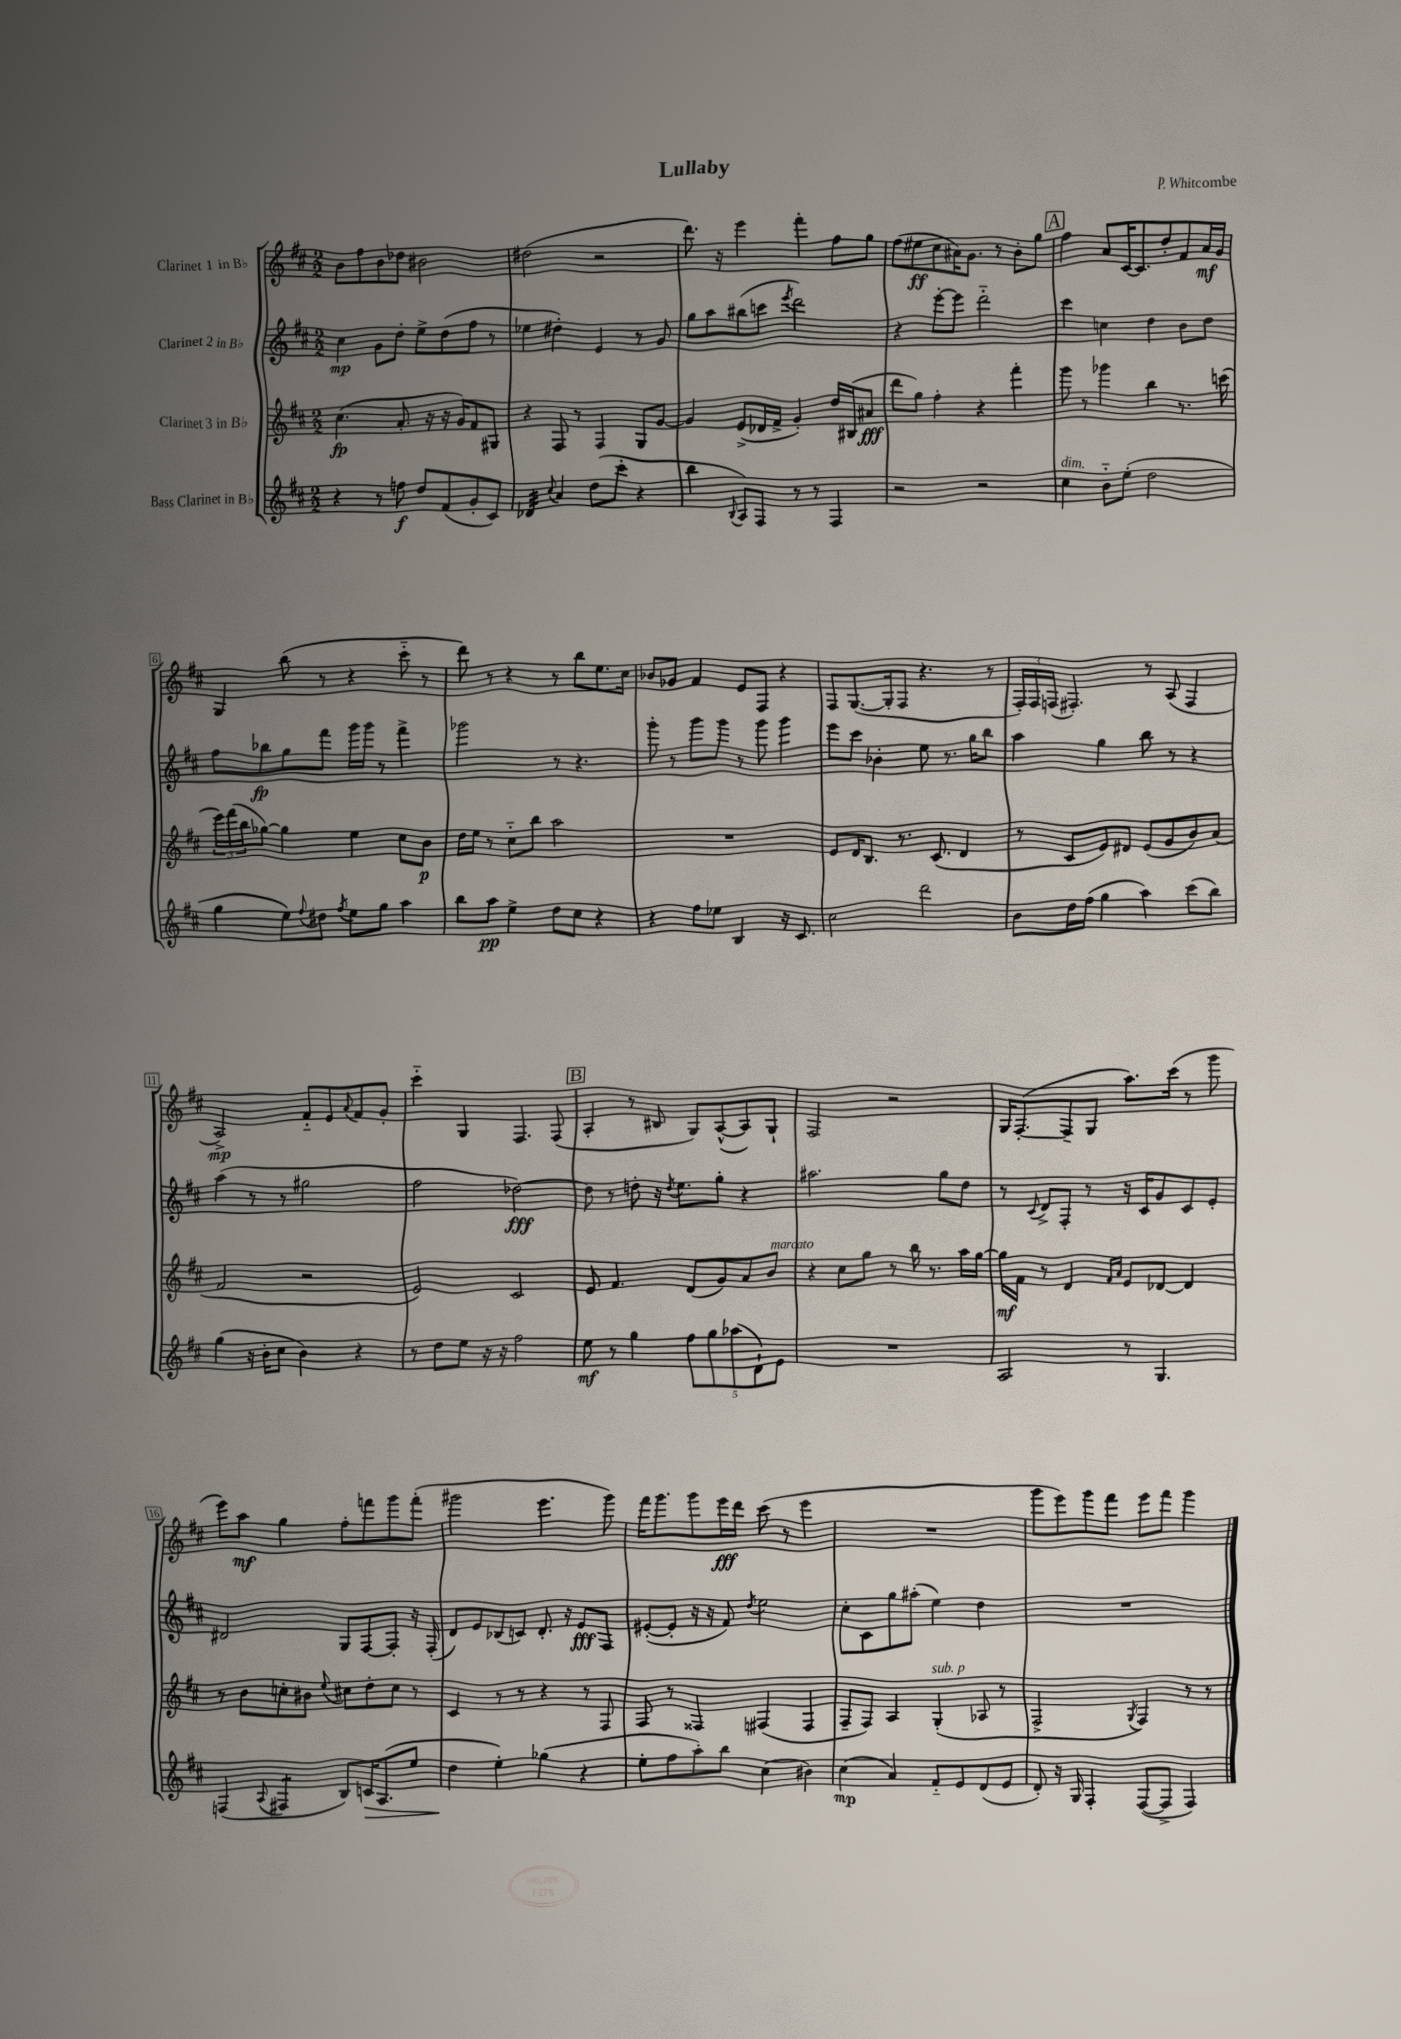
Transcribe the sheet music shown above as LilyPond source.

\header { title = "Lullaby" composer = "P. Whitcombe" }
<<
\new StaffGroup <<
\new Staff = "s0" \with { instrumentName = "Clarinet 1 in Bb" } {
    \clef treble \key d \major \numericTimeSignature \time 2/2
    b'8 fis''8 b'8 des''8 bis'2 |
    dis''2( r2 |
    d'''8.) r16 e'''4 fis'''4-. fis''8 g''8 |
    fis''8( eis''8\ff cis''8 ais'16) g'8. r8 b'8-. g''8 |
    \mark \markup { \box "A" } fis''4 a'8 cis'16~ cis'8. d''8-. fis'8 a'16\mf g'16 |
    g4 b''8( r8 r4 cis'''8-_ r8 |
    d'''8) r8 r4 r8 b''8 e''8. cis''16 |
    bes'8 ges'8 fis'4 e'8 fis8 r4 |
    fis8 g8.~( g16-. fis8 r4. r8 |
    \tuplet 3/2 { fis16-.) fis16 f16( } fis4.-.) r8 a8( fis4 |
    a2->\mp) fis'8-_ e'8 \appoggiatura { a'8 } fis'8 g'8-. |
    cis'''4-_ g4 fis4. fis8( |
    \mark \markup { \box "B" } a4-. r8 bis8 g8) a8~-^( a8) g8-! |
    fis2 r2 |
    g16 fis8.~-.( fis8-- g8 a''8.) cis'''16( r8 g'''8 |
    e'''8) a''8\mf g''4 fis''8-. f'''8 g'''8 f'''8-.( |
    gis'''2 e'''4. gis'''8) |
    fis'''16 g'''8. g'''8 e'''16\fff d'''16 cis'''8( r8 e'''4 |
    R1 |
    g'''8 e'''8) g'''8 fis'''8 e'''8 fis'''8 g'''4 \bar "|." |
}
\new Staff = "s1" \with { instrumentName = "Clarinet 2 in Bb" } {
    \clef treble \key d \major \numericTimeSignature \time 2/2
    cis''4\mp g'8 d''8-. e''8-> d''8( fis''8 r8 |
    ees''4 dis''4-.) e'4 r8 g'8 |
    g''8 a''8 bis''8( c'''8 \acciaccatura { e'''8 } d'''2) |
    r4 e'''8~-. e'''8 d'''2-_ |
    \mark \markup { \box "A" } cis'''4 c''4 d''4 b'8 d''8 |
    fis''8 bes''8\fp g''8 fis'''8 g'''16 g'''16 r8 fis'''4-> |
    ges'''2 r8 r4. |
    g'''8-. r8 g'''8 g'''8 r8 g'''8 g'''4 |
    e'''8 cis'''8 bes'4-. e''8 r8. g''16 b''8 |
    a''4 g''4 b''8 r8 r4 |
    a''4( r8 r8 gis''2 |
    fis''2 des''2~\fff) |
    \mark \markup { \box "B" } des''8 r8 d''8-. r16 \acciaccatura { d''8 } e''8. g''8-. r4 |
    ais''2. g''8 d''8 |
    r8 \appoggiatura { cis'8 } d'8-> fis8-. r8 r16 cis'16 g'8 cis'8 e'8-. |
    dis'2 g8 fis8~ fis8-. r16 fis16-.( |
    d'8) e'8 bes8( c'8) d'8.-. r16 e'8\fff fis8 |
    eis'8~-.( eis'8-. r16 r16 fis'8) \acciaccatura { d''8 } e''2 |
    cis''8-. cis'8 g''8 ais''8-.( e''4) d''4 |
    R1 \bar "|." |
}
\new Staff = "s2" \with { instrumentName = "Clarinet 3 in Bb" } {
    \clef treble \key d \major \numericTimeSignature \time 2/2
    cis''4.\fp( a'8.-. r16 r16 g'16) fis'8 gis8 |
    r4 fis8 r8 fis4 g8 g'8~ |
    g'4 e'8->( des'16 fis'16-> g'4-.) d''16 bis16( ais'8\fff |
    d'''8 g''8) fis''4-. r4 fis'''4-. |
    \mark \markup { \box "A" } g'''8 r8 ges'''4 b''4 r8. c'''16( |
    \tuplet 3/2 { e'''16) fis'''16( b''16 } ges''8~) ges''4 e''4 cis''8 b'8\p |
    d''16 e''16 r8 cis''8-_ b''8 a''2 |
    R1 |
    e'8 d'16 b8. r8. cis'8.( d'4 |
    r8 cis'8 e'8) dis'8 e'8( g'8 b'8) a'8( |
    fis'2 r2 |
    e'2) cis'2 |
    \mark \markup { \box "B" } e'8 fis'4. d'8( g'8) a'8 b'8^\markup { \italic "marcato" } |
    r4 cis''8 g''8 r8 b''16 r8. a''16 g''16~ |
    g''16\mf fis'16 r8 d'4 \grace { fis'16 a'16 } e'8 des'8~ des'4 |
    r8 b'8 c''8-. bis'8 \appoggiatura { e''8 } cis''8 d''8-. cis''8 r8 |
    cis'4 r8 r8 r4 r8 fis8 |
    fis8 r8 fisis4 fis4( fis4 |
    fis8-- fis8) a4 g4-.^\markup { \italic "sub. p" }( aes8 r8 |
    fis2-> \acciaccatura { g8 } fis4) r8 r8 \bar "|." |
}
\new Staff = "s3" \with { instrumentName = "Bass Clarinet in Bb" } {
    \clef treble \key d \major \numericTimeSignature \time 2/2
    r4 r8 f''8\f d''8 fis'8( g'8-. cis'8) |
    des'4:32 \appoggiatura { cis''8 } a'4 d''8( cis'''8-. r4 |
    b''4 \appoggiatura { b8 } a8) fis8 r8 r8 fis4 |
    r2 r2 |
    \mark \markup { \box "A" } cis''4^\markup { \italic "dim." } b'8-_ e''8-.( d''2 |
    g''4 e''8) \appoggiatura { fis''8 } dis''8 \acciaccatura { fis''8 } e''8 g''8 a''4 |
    b''8 a''8\pp e''4-> d''8 cis''8 r4 |
    r4 fis''8 ees''8 b4 r16 cis'8. |
    cis''2 d'''2 |
    b'8 d''16 fis''16( g''4 a''4) cis'''8( b''8) |
    g''4( r16 b'16-. cis''8 b'4) r4 |
    r8 d''8 e''8 r16 r16 fis''2 |
    \mark \markup { \box "B" } e''8\mf r8 g''4 \tuplet 5/4 { fis''8 g''8 aes''8( d'8-!) e'8 } |
    R1 |
    a2 r8 g4. |
    f4( \appoggiatura { a8 } fis4:8 b8) c'16\> a8.( e''8 |
    d''4\! e''4-.) ges''4( r4 |
    e''8-. fis''8 a''8-.) b''8 cis''4( bis'4) |
    cis''4\mp( a'4) fis'8-_ e'8 d'8( e'8 |
    d'8-.) r16 g16 fis4-. fis8~( fis8-> fis4) \bar "|." |
}
>>
>>
\layout { \context { \Score \override BarNumber.stencil = #(make-stencil-boxer 0.1 0.3 ly:text-interface::print) } }
